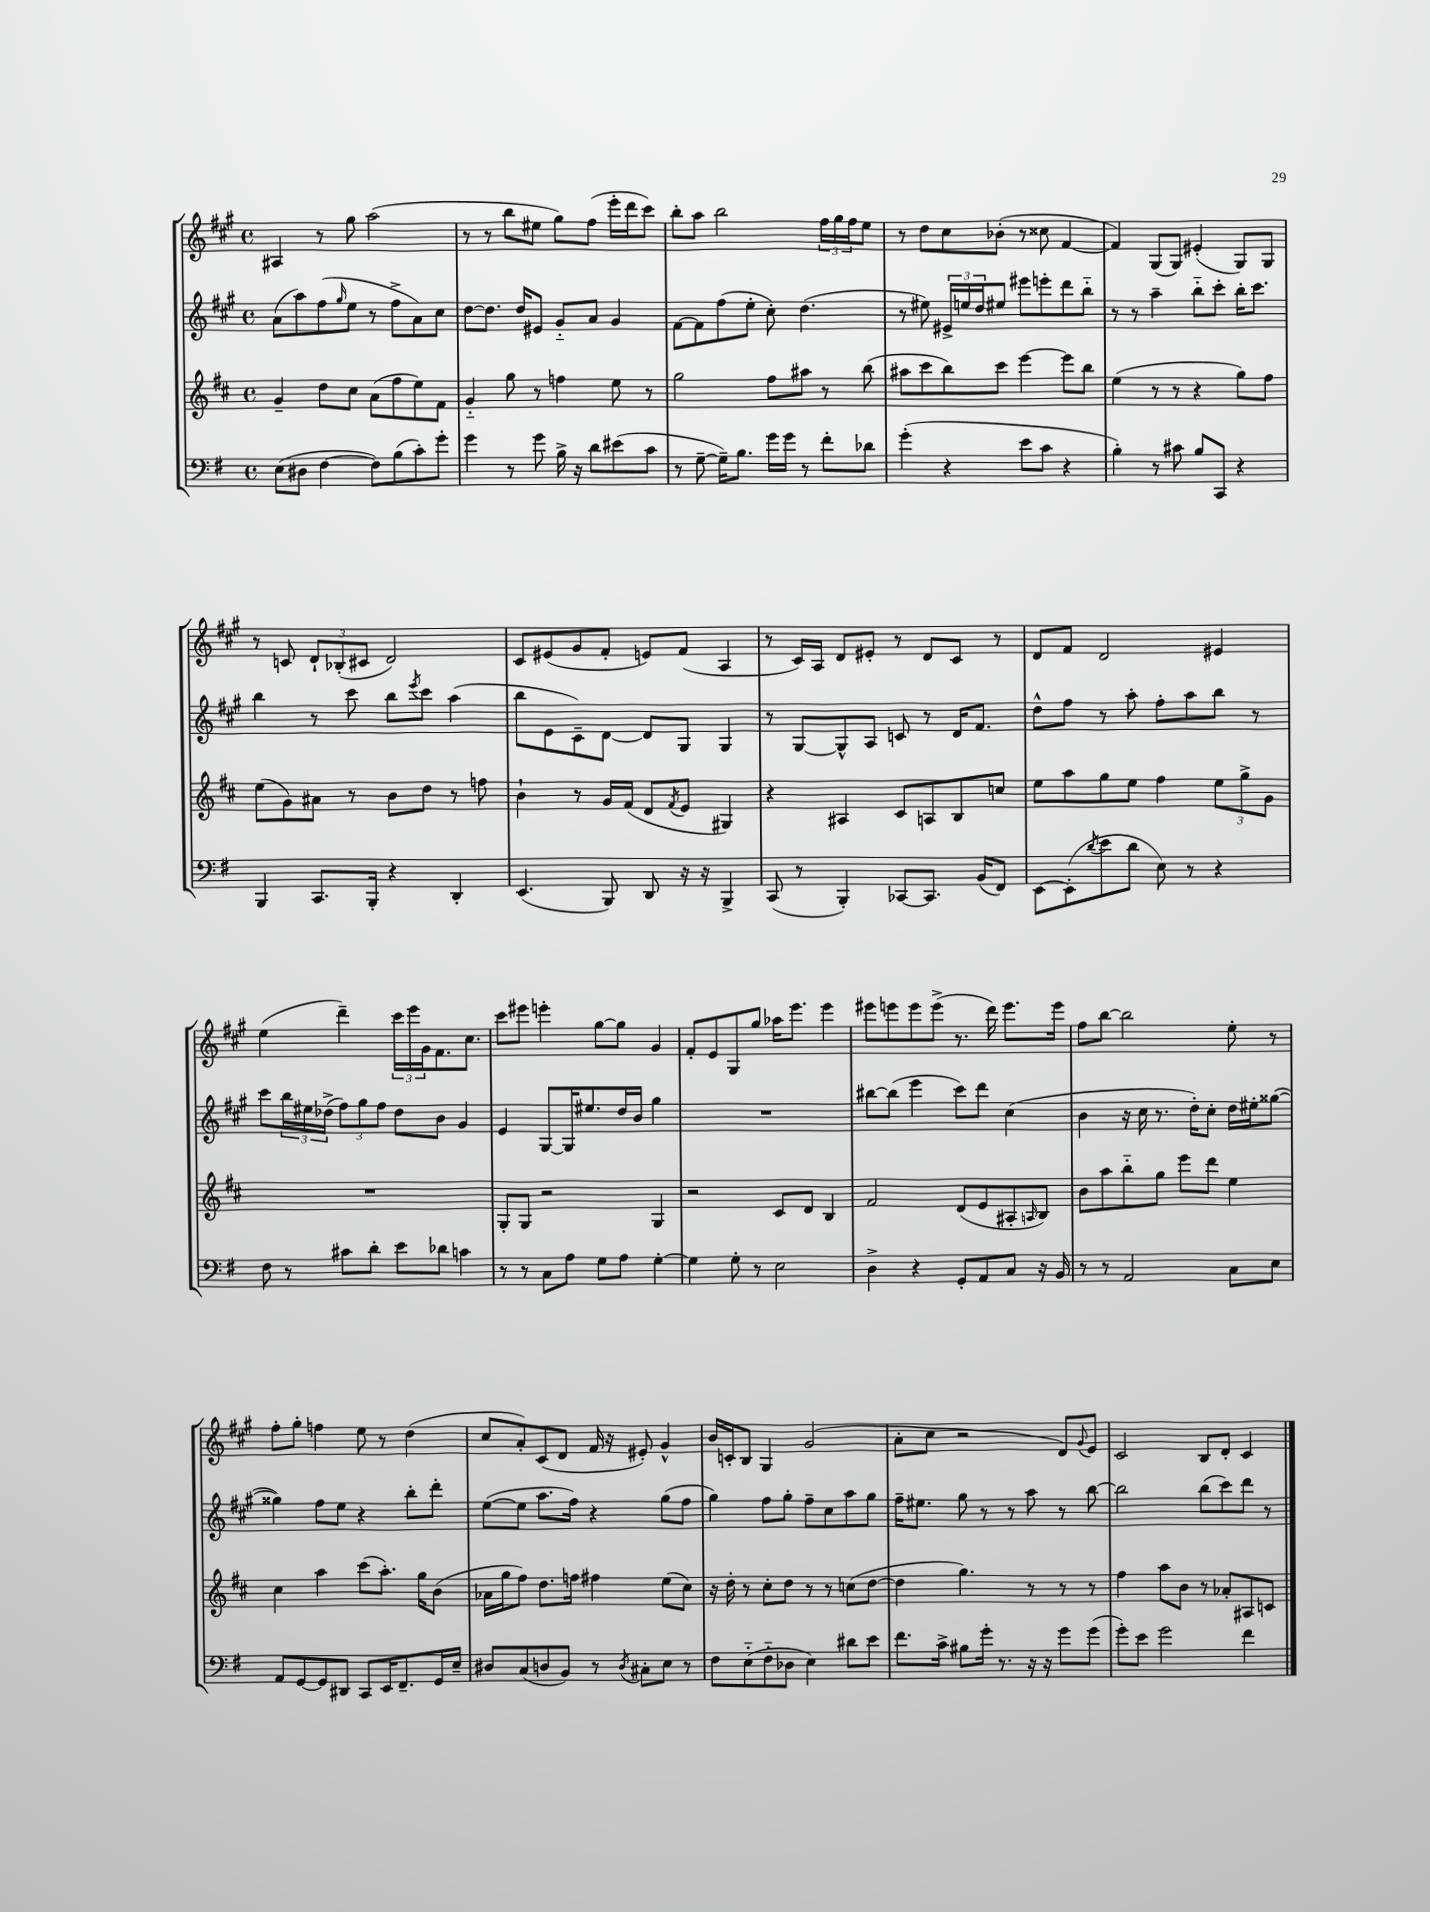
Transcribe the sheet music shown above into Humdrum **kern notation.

**kern	**kern	**kern	**kern
*staff4	*staff3	*staff2	*staff1
*clefF4	*clefG2	*clefG2	*clefG2
*k[f#]	*k[f#c#]	*k[f#c#g#]	*k[f#c#g#]
*M4/4	*M4/4	*M4/4	*M4/4
*met(c)	*met(c)	*met(c)	*met(c)
(8E	4g~	(8a	4A#
8D#	.	8aa)	.
[4F#	8dd	(8ff#	8r
.	.	16qqgg#	.
.	8cc#	8ee	8gg#
8F#])	(8a	8r	(2aa
(8B	8ff#	8ff#^	.
8c')	8ee)	8a)	.
8g'	8f#	8cc#	.
=	=	=	=
4g	4g'~	[8dd	8r
.	.	8.dd]	8r
8r	8gg	.	8bb
.	.	16dd	.
8g	8r	8e#	8ee#
16B^	4ff	8g#'~	8gg#)
16r	.	.	.
8d	.	8a	(8ff#
(8e#	8ee	4g#	16eee'
.	.	.	16ddd
8c	8r	.	8ccc#)
=	=	=	=
8r	2gg	[8f#	8bb'
[8G~	.	8f#]	8aa
16G~])	.	(8ff#	2bb
8.B	.	.	.
.	.	8ee'	.
16g	8ff#	8cc#')	.
16g	.	.	.
8r	8aa#	(4.dd	.
8f#'	8r	.	24ff#
.	.	.	24gg#
.	.	.	24ff#
8d-	(8bb	.	8ee
=	=	=	=
(4g'	8aa#	8r	8r
.	8ccc#	8ee#)	8dd
4r	8bb)	24e#^	8cc#
.	.	24ee	.
.	.	24dd	.
.	8ccc#	8ee#	(8b-'
8e	[4eee	8eee#	8r
8c	.	8eee'	8cc##
4r	8eee]	8ddd	[4f#
.	8bb	8bb'~	.
=	=	=	=
4B')	(4ee	8r	4f#])
.	.	8r	.
8r	8r	4aa~	(8G#
8c#	8r	.	8G#)
8B	4r	8bb'~	(4e#'
8CC	.	8ccc#'	.
4r	8gg)	16bb'	8G#)
.	.	8.ccc#	.
.	8ff#	.	8G#
=	=	=	=
4BBB	(8ee	4bb	8r
.	8g)	.	8c
8.CC	8a#	8r	12d`
.	.	.	(12B-'
.	8r	8ccc#	.
.	.	.	12c#
16BBB'	.	.	.
4r	8b	8bb	2d)
.	.	8qeee	.
.	8dd	8ccc#	.
4DD'	8r	(4aa	.
.	8ff	.	.
=	=	=	=
(4.EE	4b`	8bb	8c#
.	.	8e	(8e#
.	8r	8c#~)	8g#
8BBB)	16g	[8d	8f#'
.	(16f#	.	.
8DD	8d	8d]	8e)
.	8qf#	.	.
16r	8e	8G#	(8f#
16r	.	.	.
4BBB^	4G#)	4G#	4A
=	=	=	=
(8CC	4r	8r	8r
8r	.	[8G#	16c#)
.	.	.	16A
4BBB')	4A#	8G#^^]	8d
.	.	8A	8e#'
[8CC-	8c#	8c	8r
8.CC-]	8A	8r	8d
.	8B	16d	8c#
(16BB	.	8.f#	.
8FF#)	8cc	.	8r
=	=	=	=
[8EE	8ee	8dd^^	8d
(8EE']	8aa	8ff#	8f#
8qd	.	.	.
8e	8gg	8r	2d
8d	8ee	8aa'	.
8E)	4ff#	8ff#'	.
8r	.	8aa	.
4r	12ee	8bb	4e#
.	12gg^	.	.
.	.	8r	.
.	12g	.	.
=	=	=	=
8F#	1r	8ccc#	(4ee
8r	.	24bb	.
.	.	24ee#	.
.	.	(24dd-^	.
8c#	.	12ff#)	4ddd~)
.	.	12gg#	.
8d'	.	.	.
.	.	12ff#	.
8e	.	8dd-	24ccc#
.	.	.	24eee
.	.	.	24g#
8d-	.	8b	8.f#
4c	.	4g#	.
.	.	.	8.cc#
=	=	=	=
8r	8G'	4e	8ccc#
8r	8G	.	8eee#
8C	2r	[8G#	4eee'
8A	.	16G#]	.
.	.	8.ee#	.
8G	.	.	[8gg#
8A	.	16dd	8gg#]
.	.	16b	.
[4G'	4G	4gg#	4g#
=	=	=	=
4G]	2r	1r	8f#'
.	.	.	8e
8G'	.	.	8G#
8r	.	.	8gg#
2E	8c#	.	16aa-
.	.	.	8.eee
.	8d	.	.
.	4B	.	4eee
=	=	=	=
4D^	2f#	[8bb#	8eee#
.	.	(8bb#]	8eee
4r	.	4eee	8eee
.	.	.	(8eee^
8GG'	(8d	8ccc#)	8.r
8AA	8e	8ddd	.
.	.	.	16ddd)
8C	8A#'	(4cc#	8.eee
.	16qqA	.	.
16r	8B)	.	.
16BB	.	.	16eee
=	=	=	=
8r	8b	4b	8ff#
8r	8aa	.	[8bb
2AA	8bb'~	16r	2bb]
.	.	16cc#	.
.	8gg	8.r	.
.	8eee	.	.
.	.	16dd')	.
.	8ddd	8cc#'	.
8C	4ee	16dd	8ee'
.	.	16ee#'	.
8E	.	([8gg##	8r
=	=	=	=
8AA	4cc#	4gg##])	8ff#'
[8GG	.	.	8gg#'
8GG]	4aa	8ff#	4ff
8DD#	.	8ee	.
8CC	(8ccc#	4r	8ee
16EE	8.aa')	.	8r
8.FF#~	.	.	.
.	.	8bb'	(4dd
.	16gg	.	.
16GG	(8b	8ddd'	.
16E~	.	.	.
=	=	=	=
8D#	16a-	([8ee	8cc#
.	16gg	.	.
(8C	8ff#)	8ee]	8a')
8D	8.dd	8.aa	(8c#
8BB)	.	.	8d
.	16ff	16ff#)	.
8r	4ff#	4r	16f#
.	.	.	16r
8qD	.	.	.
8C#'	.	.	8e#')
8E	(8ee	(8gg#	4g#^^
8r	8cc#)	8ff#	.
=	=	=	=
8F#	16r	4gg#)	16b
.	16dd'	.	16c'
(8E'~	8r	.	8B
8F#'~	8cc#'	8ff#	4G#
8D-	8dd	8gg#'	.
4E)	8r	8ff#~	(2g#
.	8r	8cc#	.
8d#	(8cc	8aa	.
8e	[8dd	8gg#	.
=	=	=	=
8.f#	4dd]	16ff#~	8a'
.	.	8.ee#	.
.	.	.	8cc#
16c^	.	.	.
8B#	4.gg)	8gg#	2r
16g'	.	8r	.
8.r	.	.	.
.	.	8r	.
16r	8r	8aa	.
16r	.	.	.
8g	8r	8r	8d)
.	.	.	8qqg#
(8g	8r	[8bb	8e
=	=	=	=
8g')	4ff#	2bb]	2c#
8e	.	.	.
2g	8aa	.	.
.	8b	.	.
.	8r	(8bb	8B
.	8a-'	8ccc#)	8d'
4f#	8A#	8ddd	4c#
.	8c	8r	.
==	==	==	==
*-	*-	*-	*-
